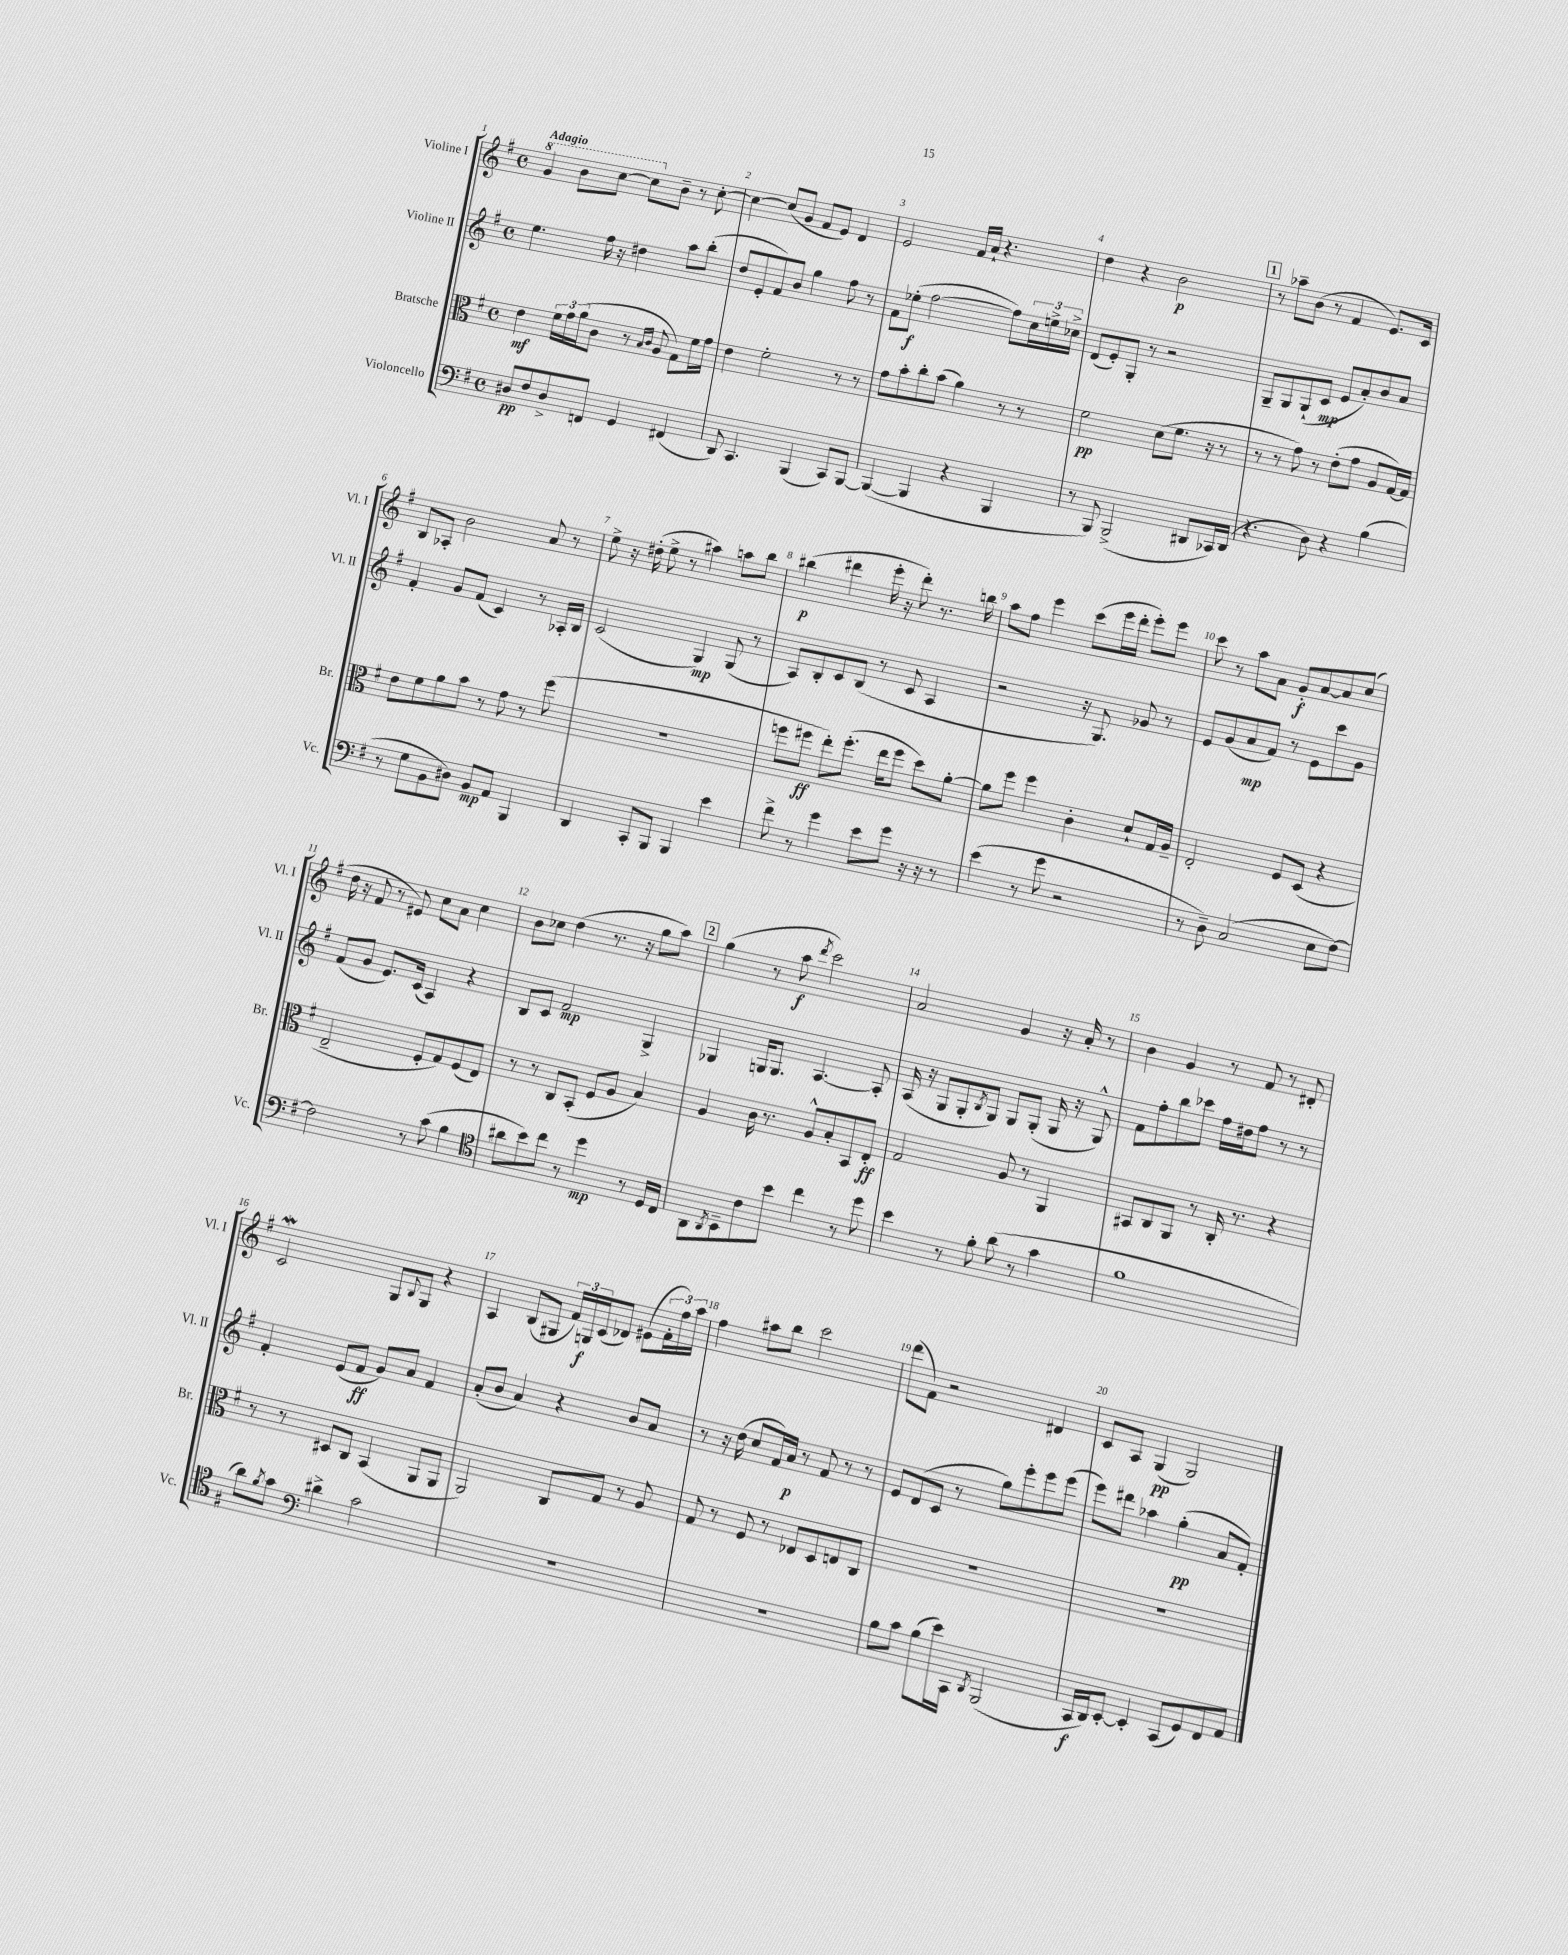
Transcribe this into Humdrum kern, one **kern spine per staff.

**kern	**kern	**kern	**kern
*staff4	*staff3	*staff2	*staff1
*clefF4	*clefC3	*clefG2	*clefG2
*k[f#]	*k[f#]	*k[f#]	*k[f#]
*M4/4	*M4/4	*M4/4	*M4/4
*met(c)	*met(c)	*met(c)	*met(c)
8D#/L	4e\	4.ee\	4gg/
8F#/	.	.	.
8D#^/	24f#\LL	.	8bb\L
.	24g\	.	.
.	(24a\J	.	.
8FF/J	8c\J	16ff#\	[8ccc\J
.	.	16r	.
4GG/	8r	4dd#\	8ccc\]L
.	16qqB/LL	.	.
.	16qqc/JJ	.	.
.	8A/	.	8b~\J
(4FF#/	8G\L)	8aa\L	8r
.	16f#\L	(8bb'\J	[8cc'\
.	16g\JJ	.	.
=	=	=	=
8DD/)	4e\	8dd/L	4cc\_
4.CC/	.	8e'/	.
.	2f#'\	8f#/)	(8cc/]L
.	.	8b/J	8g/J
(4BBB/	.	4gg\	8f#/L
.	.	.	8e/J)
8CC/L)	8r	8ff#\	4d/
[8BBB/J	8r	8r	.
=	=	=	=
(4BBB/_	8g\L	8f#\L	2e/
.	8b'\	(8ee-'\J	.
4BBB/]	8cc'\	[2ff#\	.
.	(8b\J	.	.
4r	4a\)	.	16f#/LL
.	.	.	16a`/JJ
.	.	.	4.r
4BBB/	8r	8ff#\]L)	.
.	8r	24cc\L	.
.	.	24ee^\	.
.	.	24cc-^\JJ	.
=	=	=	=
8r	2f#\	(8d/L	4dd\
8BBB/)	.	8e'/)	.
(2BBB^/	.	8G'/J	4r
.	.	8r	.
.	(8d\L	2r	2b\
.	8.f#\J	.	.
8DD#/L	.	.	.
.	16r	.	.
16CC-/L)	8r	.	.
(16DD#/JJ	.	.	.
=	=	=	=
4.r	8r	8G~/L	8r
.	8r	8G/	8aa-~\L
.	8g\)	(8G`/	(8b\J
8D\)	8r	8c/J	8r
4r	(8e'\L	8e/L	4f#/
.	8g\J	8a'/)	.
(4B\	8A/L	8b/	8.e/L)
.	[16G/L)	8a/J	.
.	16G/]JJ	.	16c/Jk
=	=	=	=
8r	8e\L	4f#'/	8B/L
8G\L	8f#\	.	8A-'/J
8BB\	8a\	8g/L	2b\
8D#\J)	8b\J	(8f#/J	.
8BB/L	8r	4c/)	.
8AA/J	8g\	.	.
4BBB/	8r	8r	8a/
.	(8ff#\	16A-'/LL	8r
.	.	16B/JJ	.
=	=	=	=
4DD/	1r	(2c/	8ee^\
.	.	.	16r
.	.	.	(16dd#'\
8CC'/L	.	.	8ee^\
8BBB/J	.	.	8r
4BBB/	.	4G/)	4aa#\)
4e\	.	(8G/	8aa\L
.	.	8r	8bb\J
=	=	=	=
8f#^\	8ff\L	8A/L)	(4bb#\
8r	8ff#\J	8B'/	.
4g\	8ee'\L)	8c/	4ddd#\
.	(8.ff#'\J	(8B/J	.
8e\L	.	8r	16eee'\
.	16ee\LK	.	16r
8g\J	8ff#\J	8c/	8ddd#'\)
16r	8dd\L)	4A/	8.r
16r	.	.	.
8r	[8a'\J	.	.
.	.	.	16bb\
=	=	=	=
(4e\	8a\]L	2r	8aa\L
.	8ff#\J	.	8ff#\J
8r	4ff#\	.	4eee\
8g\	.	.	.
2r	4c'\	16r	(8ccc\L
.	.	8.G/)	.
.	.	.	16eee\L
.	.	.	16ddd'\JJ
.	8d`/L	8g-/	8eee'\L)
.	16G/L	8r	8eee\J
.	16A~/JJ	.	.
=	=	=	=
8r	2E'/	8e/L	8ccc\
8D~\)	.	(8g/	8r
(2C/	.	8a/	8aa\L
.	.	8f#/J)	8a\J
.	8F#/L	8r	8g'/L
.	(8D/J	8e\L	[8a/
8E\L	4r	8ccc\	8a/]
[8F#\J)	.	8g\J	(8cc/J
=	=	=	=
2F#\]	2E~/	(8f#/L	16dd\
.	.	.	16r
.	.	8g/J	8f#/
.	.	8.e/L)	8r
.	.	.	8e#/)
.	.	(16c/Jk	.
8r	8F#'/L	4A/)	8cc\L
(8c\	8G/)	.	8a\J
4B\	(8F#/	4r	4cc\
.	8E/J)	.	.
=	=	=	=
*clefC4	*	*	*
8a#\L	8r	8B/L	8b\L
8b\)	8r	8c/J	8cc-\J
8cc\J	8C/L	2f#/	(4dd\
8r	(8BB'/J	.	.
4dd\	8F#/L	.	8.r
.	8A/J	.	.
.	.	.	16r
8r	4B/)	4G^/	8gg\L
16D/LL	.	.	8aa\J)
16C/JJ	.	.	.
=	=	=	=
8AA\L	4A/	4G-/	(4gg\
8qAA/	.	.	.
8BB~\	.	.	.
8c\	16c\	16G/LK	8r
.	8.r	8.G/J	.
8b\J	.	.	8aa\
.	.	.	8qddd/
4cc\	8A^^/L	[4.A/	2ccc\)
.	8B'/	.	.
8r	8BB/	.	.
8dd\	8E'/J	8A'/]	.
=	=	=	=
4b\	2G/	(16A/	2a/
.	.	16r	.
.	.	8G/L	.
8r	.	8G'/	.
.	.	8qB/	.
8f#'\	.	8G/J)	.
(8a\	8A/	8G/L	4g/
8r	8r	(8G'/J	.
4g\	4AA/	16G/	16r
.	.	16r	16a'/
.	.	8G^^/)	8r
=	=	=	=
1f#	8BB#/L	8f#\L	4b\
.	8C/	8ff#'\	.
.	8AA/J	8bb\	4g/
.	8r	8ccc-\J	.
.	16C'/	16ff#\LL	8r
.	8.r	16dd#\J	.
.	.	8ff#\J	8f#/
.	4r	8r	8r
.	.	8r	8d#'/
=	=	=	=
8a\L)	8r	4f#'/	2c/
8qf#/	.	.	.
8g\J	8r	.	.
*clefF4	*	*	*
4d#^\	8D#/L	(8e/L	.
.	8C/J	8f#/J	.
2c\	(4BB/	8g/L)	8G/L
.	.	.	8qqB/
.	.	8a/J	8G/J
.	8AA/L	4f#/	4r
.	8AA/J	.	.
=	=	=	=
1r	2AA/)	(8a'/L	4A/
.	.	8b/J	.
.	.	4a/)	(8B/L
.	.	.	8G#/J
.	8C/L	4r	24f#/LL)
.	.	.	24G/
.	.	.	(24c/J
.	8G/J	.	8d-/J)
.	8r	8b/L	(8e#\L
.	8A/	8a/J	24f#'\L
.	.	.	24ff#\)
.	.	.	24aa\JJ
=	=	=	=
1r	8G/	8r	4ff#\
.	8r	16r	.
.	.	(16dd\	.
.	8F#/	8cc/L	8aa#\L
.	8r	16f#/L)	8bb\J
.	.	16a/JJ	.
.	8E-/L	8r	2ccc\
.	8D/	8f#/	.
.	8E/	8r	.
.	8C/J	8r	.
=	=	=	=
8B\L	1r	8e/L	(8ddd\L
8c\J	.	(8d/	8f#\J)
(8B\L	.	8c/J	2r
16e\L)	.	8r	.
16CC\JJ	.	.	.
8qDD/	.	.	.
(2BBB/	.	8gg\L)	.
.	.	8eee'\	.
.	.	8eee\	4d#/
.	.	(8eee\J	.
=	=	=	=
16CC/LL	1r	8eee\L)	8c/L
16DD/J)	.	.	.
[8EE'/J	.	8ddd#\J	8A/J
4EE'/]	.	4aa-\	(4G/
(8CC/L	.	(4gg'\	2G/)
8GG/)	.	.	.
8FF#/	.	8a/L	.
8AA/J	.	8f#'/J)	.
==	==	==	==
*-	*-	*-	*-
